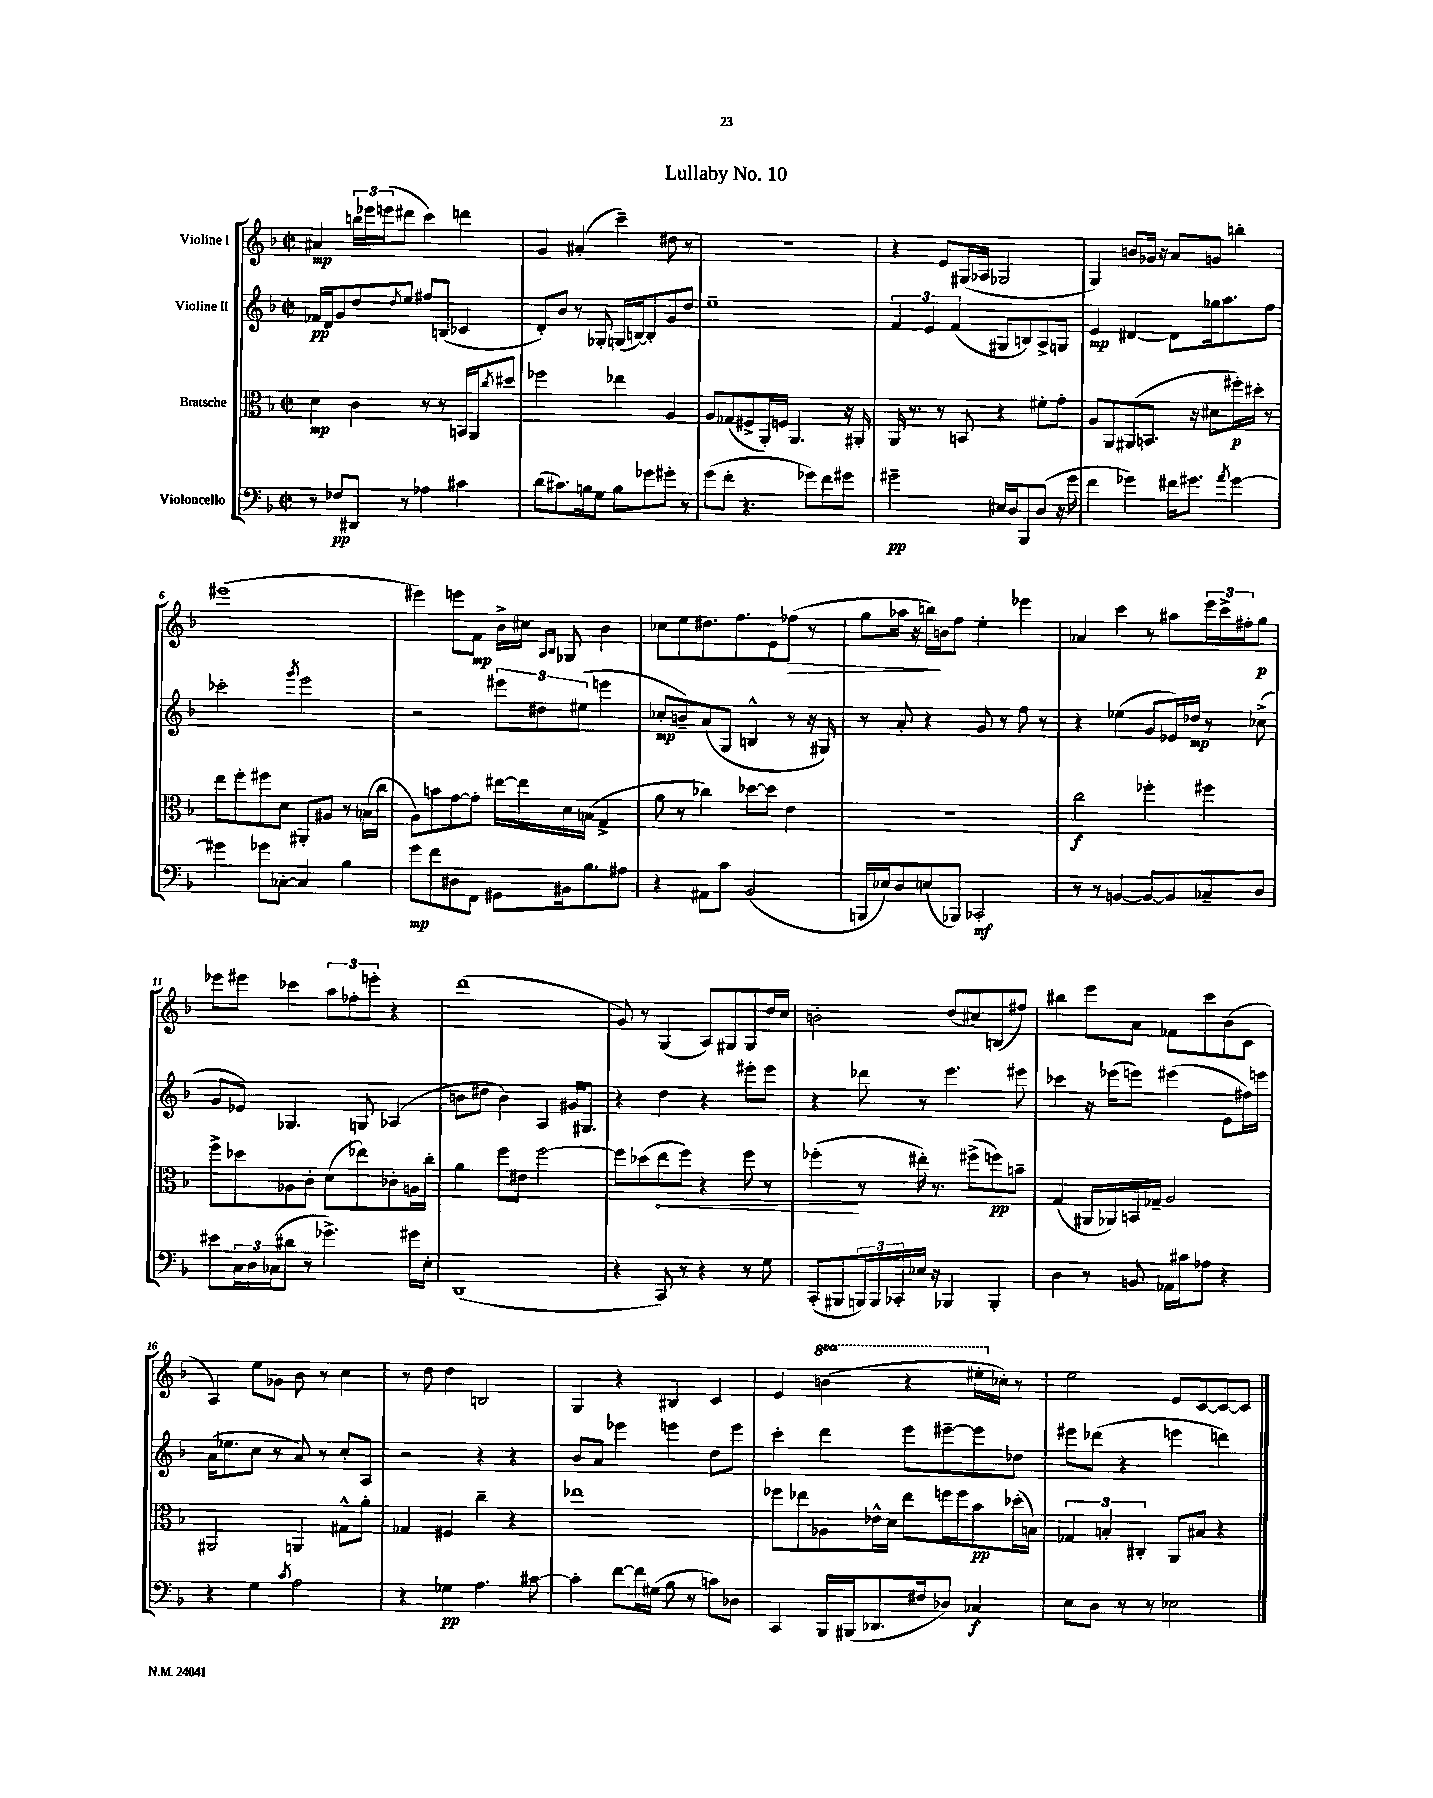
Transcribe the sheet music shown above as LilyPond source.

\header { title = "Lullaby No. 10" }
<<
\new StaffGroup <<
\new Staff = "s0" \with { instrumentName = "Violine I" } {
    \clef treble \key f \major \defaultTimeSignature \time 2/2 \set Staff.ottavationMarkups = #ottavation-simple-ordinals
    ais'4\mp \tuplet 3/2 { b''16 ees'''16 e'''16( } dis'''8 c'''4) d'''4 |
    g'4 ais'4-.( c'''4--) dis''8 r8 |
    R1 |
    r4 e'8 gis16( aes16 ges2 |
    g4) b'8 ges'16 r16 a'8 g'8 b''4-. |
    eis'''1( |
    eis'''4) e'''8 f'8\mp bes'16-> cis''16 \grace { a16 bes16 } ges8 bes'4 |
    ces''8 e''8 dis''8. f''8. e'8 fes''8\>( r8 |
    g''8 aes''16 r16 b''16\!) b'16 f''8 e''4-. ees'''4 |
    aes'4 c'''4 r8 ais''8 \tuplet 3/2 { e'''16 c'''16-> fis''16-. } g''8\p |
    ees'''8 eis'''8 ces'''4 \tuplet 3/2 { a''8 fes''8-. e'''8-. } r4 |
    d'''1( |
    g'8) r8 g4( a8) gis8 gis8 d''16 c''16 |
    b'2-. d''8( cis''8) b8( fis''8) |
    bis''4 e'''8 a'8 fes'8 c'''8 bes'8( c'8 |
    a4) e''8 ges'8 bes'8 r8 c''4 |
    r8 d''8 d''4 b2 |
    g4 r4 bis4 c'4 |
    e'4 \ottava #1 b''4( r4 eis'''16-. \ottava #0 ces''16-.) r8 |
    e''2 e'8 c'8~ c'8~ c'8 \bar "|." |
}
\new Staff = "s1" \with { instrumentName = "Violine II" } {
    \clef treble \key f \major \defaultTimeSignature \time 2/2
    fes'16\pp d'16 g'8 d''8 \acciaccatura { d''8 } e''8 fis''8 b8( ces'4 |
    d'8-.) bes'8 r8 ges8-. g16( b16~) b8-. g'8 d''8 |
    e''1-- |
    \tuplet 3/2 { f'4 e'4 f'4( } gis8 b8) a8-> g8 |
    e'4\mp dis'4~ dis'8 ges''16 a''8. f''8 |
    ces'''2-. \acciaccatura { g'''8 } e'''2 |
    r2 \tuplet 3/2 { eis'''8 dis''8 eis''8( } e'''4 |
    ces''8-.\mp b'8--) a'8( g8 b4-^ r8 r16 gis16) |
    r8 a'8-. r4 g'8 r8 f''8 r8 |
    r4 ees''4( g'8 ees'16) des''16\mp r8 ces''8->( |
    g'8 ees'8) ges4. g8 aes4( |
    b'8 dis''8 b'4) a4 gis'16 gis8. |
    r4 d''4 r4 eis'''8-. eis'''8 |
    r4 des'''8 r8 e'''4. eis'''8 |
    ces'''4 r16 ees'''16( e'''8) eis'''4( e'8 fis''16) e'''16 |
    a'16( ees''8. c''8 r8 a'8) r8 c''8-. a8 |
    r2 r4 r4 |
    bes'8 a'8 ees'''4 e'''4 d''8 e'''8 |
    c'''4-. d'''4 e'''8 eis'''8~-- eis'''8 des''8 |
    eis'''8 des'''8( r4 e'''4 d'''4) \bar "|." |
}
\new Staff = "s2" \with { instrumentName = "Bratsche" } {
    \clef alto \key f \major \defaultTimeSignature \time 2/2
    d'4\mp c'4 r8 r8 b,16 a,16 \acciaccatura { c''8 } dis''8 |
    fes''2 ees''4 a4 |
    a8 ges8( fis8-> a,16-.) f16 a,4. r16 ais,16-. |
    a,16 r8. r8 b,8 r4 fis'8-. g'8-. |
    a8 a,8 ais,8( b,8. r16 dis'8 fis''16-.\p) dis''16-. r8 |
    e''8 f''8-. fis''8 d'8 ais,8-. ais8 r8 b16( c''16 |
    a8) b'8 g'8~ g'8-. eis''16~ eis''16 d'16 b16( g4-> |
    a'8 r8 ces''4) des''8~ des''8 e'4 |
    r1 |
    c''2\f fes''4-. fis''4 |
    f''8-> des''8 aes8 c'8-. d'8( ees''8) ces'8-. a16 c''16-. |
    a'4 f''8 eis'8 f''2~ |
    f''8 des''8( \once \override Hairpin.circled-tip = ##t e''8\< f''8) r4 f''8 r8 |
    fes''4-.\!( r8 eis''16-.) r8. fis''8->( f''8\pp) b'8-- |
    g4( ais,16 aes,16) b,16 ges16-- a2 |
    ais,2 a,4 gis8-^ a'8-. |
    ges4 fis4 c''4-- r4 |
    ees''1 |
    fes''8 ees''8 aes8 ees'16-^ d'16 ees''8 f''16 f''16 bes'8\pp des''16-.( b16) |
    \tuplet 3/2 { ges4 b4-. cis4-. } a,8 bis8 r4 \bar "|." |
}
\new Staff = "s3" \with { instrumentName = "Violoncello" } {
    \clef bass \key f \major \defaultTimeSignature \time 2/2
    r8 fes8\pp dis,8 r8 aes4 cis'4 |
    d'8( cis'8.) b16 g8 b8 ges'8 gis'8-. r8 |
    g'8( f'8-. r4. ges'8) f'8 gis'8 |
    gis'2--\pp eis16 d16 bes,,8 d8( r16 gis'16 |
    f'4 ges'4) fis'16 gis'8. \acciaccatura { a'8 } gis'4~ |
    gis'4 ges'8 ces8~-. ces4 bes4 |
    g'8\mp f'8 dis8 f,8 gis,8 bis,16 bes8. ais8 |
    r4 ais,8 c'8 bes,2( |
    b,,16 ees16) d8 e8( bes,,8) ces,2-.\mf |
    r8 r8 b,4~ b,8~ b,8 ces8-- d8 |
    eis'8 \tuplet 3/2 { c16 d16 ces16( } dis'8 r8 ges'4.->) gis'16 e16-. |
    d,1( |
    r4 c,8) r8 r4 r8 g8 |
    c,8-.( bis,,8 \tuplet 3/2 { b,,16) b,,16 ces,16-. } ees16 r16 bes,,4 bes,,4-. |
    d4 r8 b,8 aes,16 cis'16 aes8 r4 |
    r4 g4 \acciaccatura { c'8 } a2 |
    r4 ges4\pp a4. cis'8~ |
    cis'4-. f'8~ f'16 gis16( bes8 r8 c'8) des8 |
    c,4 bes,,16 bis,,16( des,8. fis16 des8) ces4\f |
    e8 d8 r8 r8 ees2 \bar "|." |
}
>>
>>
